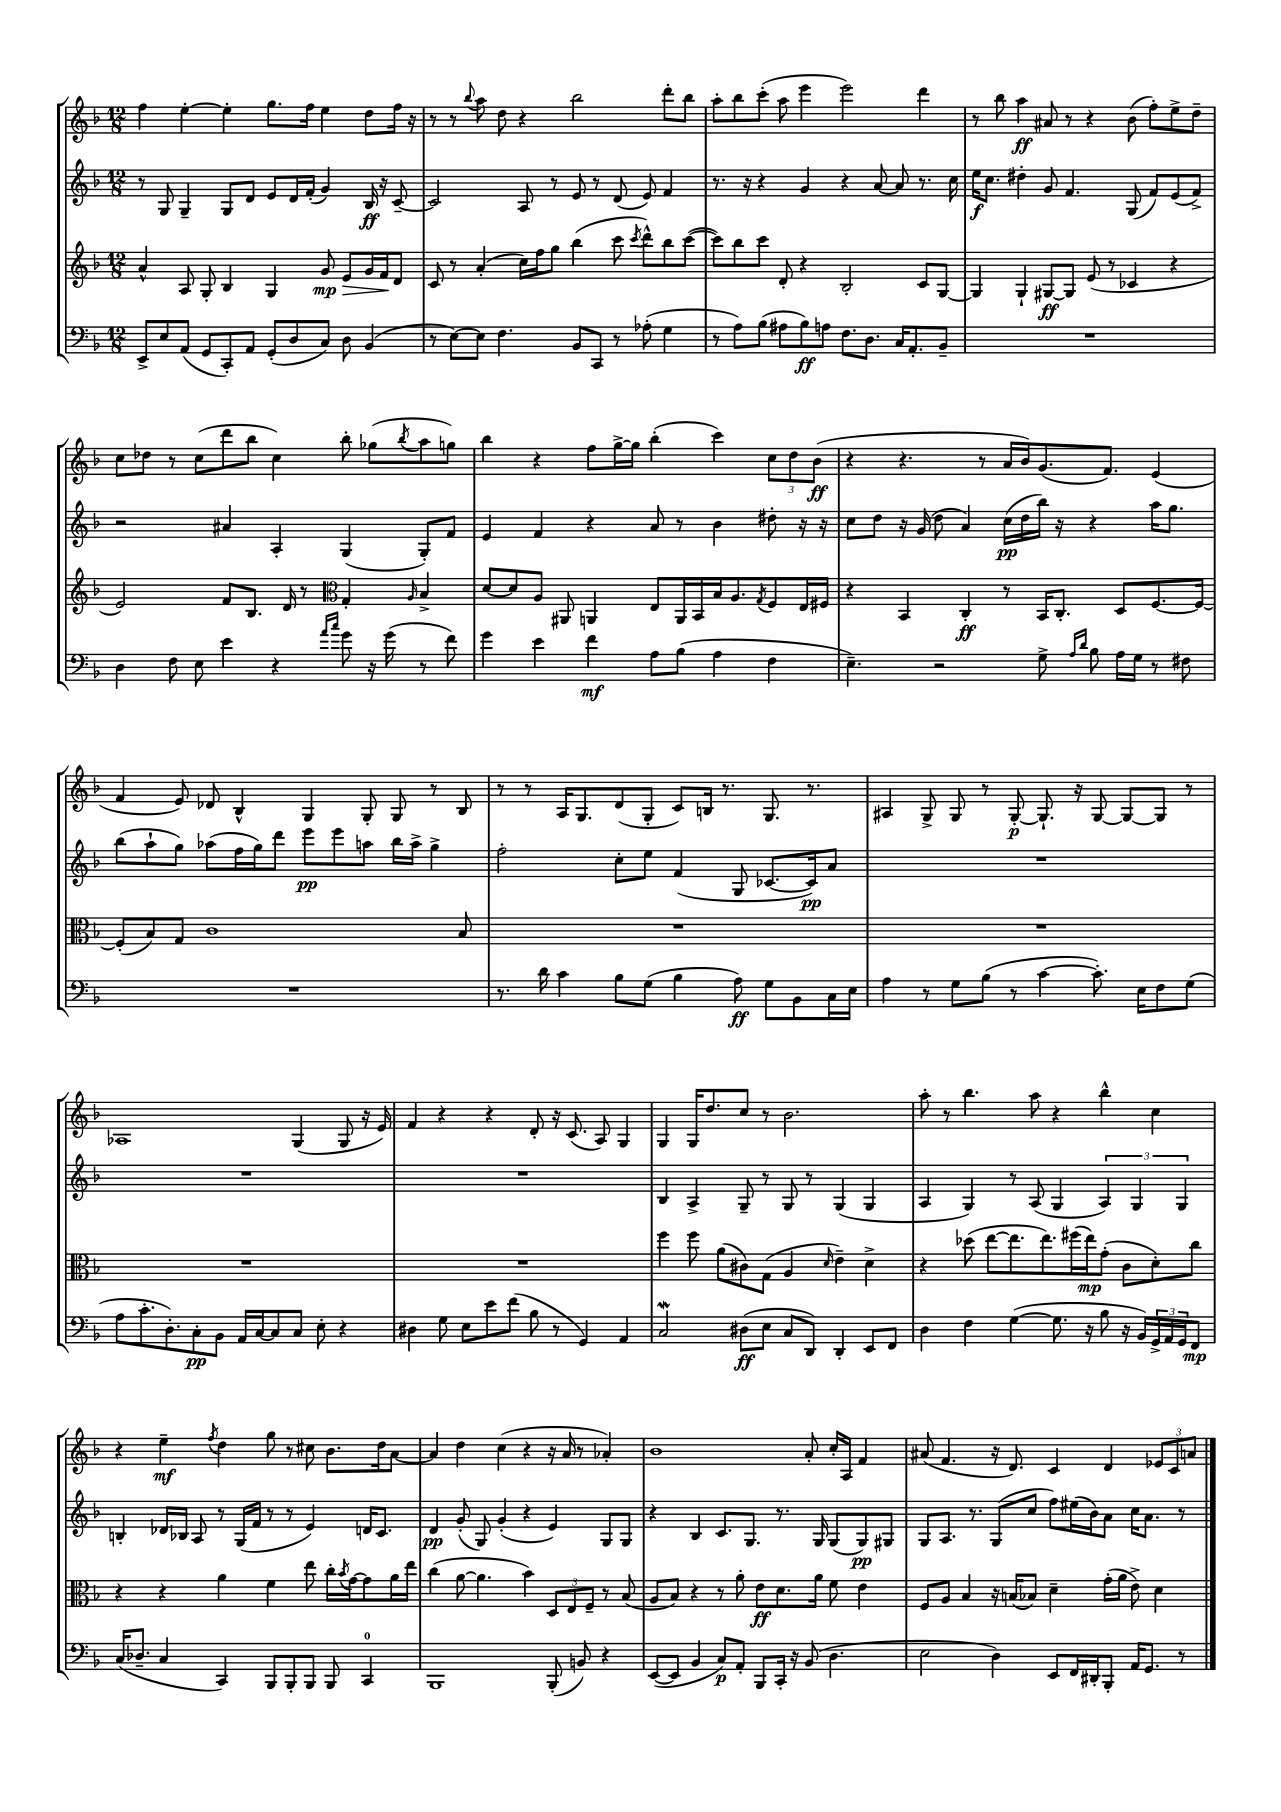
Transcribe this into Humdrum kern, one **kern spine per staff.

**kern	**dynam	**kern	**dynam	**kern	**dynam	**kern	**dynam
*part4	*part4	*part3	*part3	*part2	*part2	*part1	*part1
*staff4	*staff4	*staff3	*staff3	*staff2	*staff2	*staff1	*staff1
*clefF4	*	*clefG2	*	*clefG2	*	*clefG2	*
*k[b-]	*	*k[b-]	*	*k[b-]	*	*k[b-]	*
*M12/8	*	*M12/8	*	*M12/8	*	*M12/8	*
=9	=9	=9	=9	=9	=9	=9	=9
8EE^/L	.	4a^^/	.	8r	.	4ff\	.
8E/	.	.	.	8G/	.	.	.
(8AA/J	.	8A/	.	4G~/	.	[4ee'\	.
8GG/L	.	8G'/	.	.	.	.	.
8CC'/)	.	4B-/	.	8G/L	.	4ee'\]	.
8AA/J	.	.	.	8d/J	.	.	.
(8GG'/L	.	4G/	.	8e/L	.	8.gg\L	.
8D/	.	.	.	16d/L	.	.	.
.	.	.	.	(16f'/JJ	.	16ff\Jk	.
!	!	!	!LO:HP:b	!	!	!	!
8C/J)	.	8g/	> mp	4g/)	.	4ee\	.
8D\	.	8e/L	.	.	.	.	.
(4BB-/	.	16g/L	.	16B-/	ff	8dd\L	.
.	.	16f/J	.	16r	.	.	.
.	.	8d/J	]	[8c~/	.	16ff\Jk	.
.	.	.	.	.	.	16r	.
=10	=10	=10	=10	=10	=10	=10	=10
8r	.	8c/	.	2c/]	.	8r	.
[8E\L)	.	8r	.	.	.	8r	.
.	.	.	.	.	.	8qqbb-/	.
8E\J]	.	(4a'/	.	.	.	8aa\	.
4.F\	.	.	.	.	.	8dd\	.
.	.	16cc\LL)	.	8A/	.	4r	.
.	.	16ff\J	.	.	.	.	.
.	.	8gg\J	.	8r	.	.	.
8BB-/L	.	(4bb-\	.	8e/	.	2bb-\	.
8CC/J	.	.	.	8r	.	.	.
8r	.	8ccc\	.	(8d/	.	.	.
.	.	8qccc/	.	.	.	.	.
(8A-X'\	.	8ddd^^\L)	.	8e/)	.	.	.
4G\	.	8bb-\	.	4f/	.	8ddd'\L	.
.	.	([8ccc\J	.	.	.	8bb-\J	.
=11	=11	=11	=11	=11	=11	=11	=11
8r	.	8ccc\L])	.	8.r	.	8aa'\L	.
8A\L)	.	8bb-\	.	.	.	8bb-\	.
.	.	.	.	16r	.	.	.
(8B-\J	.	8ccc\J	.	4r	.	(8ccc'\J	.
8A#X\L	.	8d'/	.	.	.	8aa\	.
8B-\)	ff	4r	.	4g/	.	4eee\	.
8An\J	.	.	.	.	.	.	.
8.F\L	.	2B-'/	.	4r	.	2eee\)	.
8.D\J	.	.	.	.	.	.	.
.	.	.	.	[8a/	.	.	.
16C/KL	.	.	.	8a/]	.	.	.
8.AA'/	.	.	.	.	.	.	.
.	.	8c/L	.	8.r	.	4ddd\	.
8BB-~/J	.	[8G/J	.	.	.	.	.
.	.	.	.	16cc\	.	.	.
=12	=12	=12	=12	=12	=12	=12	=12
1.r	.	4G/]	.	16ee\KL	f	8r	.
.	.	.	.	8.cc\J	.	.	.
.	.	.	.	.	.	8bb-\	.
.	.	4G`/	.	4dd#X'\	.	4aa\	ff
.	.	[8G#X/L	ff	8g/	.	8a#X/	.
.	.	8G#/J]	.	4.f/	.	8r	.
.	.	(8e/	.	.	.	4r	.
.	.	8r	.	.	.	.	.
.	.	4c-X/	.	(8G/	.	(8b-\	.
.	.	.	.	8f/L)	.	8ff'\L)	.
.	.	4r	.	(8e/	.	8ee^\	.
.	.	.	.	8f^/J)	.	8dd~\J	.
!!LO:LB:g=z
=13	=13	=13	=13	=13	=13	=13	=13
4D\	.	2e/)	.	2r	.	8cc\L	.
.	.	.	.	.	.	8dd-X\J	.
8F\	.	.	.	.	.	8r	.
8E\	.	.	.	.	.	(8cc\L	.
4e\	.	8f/L	.	4a#X/	.	8ddd\	.
.	.	8.B-/J	.	.	.	8bb-\J	.
4r	.	.	.	4A'/	.	4cc\)	.
.	.	16d/	.	.	.	.	.
.	.	8r	.	.	.	.	.
16qqa/LL	.	.	.	.	.	.	.
16qqcc/JJ	.	.	.	.	.	.	.
*	*	*clefC3	*	*	*	*	*
8g\	.	4G'/	.	(4G/	.	8bb-'\	.
16r	.	.	.	.	.	(8gg-X\L	.
(16g\	.	.	.	.	.	.	.
.	.	16qqA/	.	.	.	8qbb-/	.
8r	.	4B-^/	.	8G'/L)	.	8aa\	.
8f\)	.	.	.	8f/J	.	8ggn\J)	.
=14	=14	=14	=14	=14	=14	=14	=14
4g\	.	[8d/L	.	4e/	.	4bb-\	.
.	.	8d/]	.	.	.	.	.
4e\	.	8A/J	.	4f/	.	4r	.
.	.	8AA#X/	.	.	.	.	.
4f\	mf	4AAn/	.	4r	.	8ff\L	.
.	.	.	.	.	.	[16gg^\L	.
.	.	.	.	.	.	16gg\JJ]	.
8A\L	.	8E/L	.	8a/	.	(4bb-'\	.
(8B-\J	.	16AA/L	.	8r	.	.	.
.	.	16BB-/	.	.	.	.	.
4A\	.	16B-/J	.	4b-\	.	4ccc\)	.
.	.	8.A/	.	.	.	.	.
.	.	8qG/	.	.	.	.	.
4F\	.	8F/	.	8dd#X'\	.	12cc\L	.
.	.	.	.	.	.	12dd\	.
.	.	16E/L	.	16r	.	.	.
.	.	.	.	.	.	(12b-\J	ff
.	.	16F#X/JJ	.	16r	.	.	.
=15	=15	=15	=15	=15	=15	=15	=15
4.E~\)	.	4r	.	8cc\L	.	4r	.
.	.	.	.	8dd\J	.	.	.
.	.	4BB-/	.	16r	.	4.r	.
.	.	.	.	(16g/	.	.	.
2r	.	.	.	8dd\	.	.	.
.	.	4C'/	ff	4a/)	.	.	.
.	.	.	.	.	.	8r	.
.	.	8r	.	(16cc\LL	pp	16a/LL	.
.	.	.	.	16dd\	.	16b-/J)	.
8G^\	.	16BB-/KL	.	16bb-\JJ)	.	(8.g/	.
.	.	8.C'/J	.	16r	.	.	.
16qqA/LL	.	.	.	.	.	.	.
16qqd/JJ	.	.	.	.	.	.	.
8B-\	.	.	.	4r	.	.	.
.	.	.	.	.	.	8.f/J)	.
16A\LL	.	8D/L	.	.	.	.	.
16G\JJ	.	.	.	.	.	.	.
8r	.	[8.F/	.	16aa\KL	.	(4e/	.
.	.	.	.	8.gg\J	.	.	.
8F#X\	.	.	.	.	.	.	.
.	.	16F/Jk_	.	.	.	.	.
!!LO:LB:g=z
=16	=16	=16	=16	=16	=16	=16	=16
1.r	.	(8F'/L]	.	(8bb-\L	.	4f/	.
.	.	8B-/)	.	8aa`\	.	.	.
.	.	8G/J	.	8gg\J)	.	8e/)	.
.	.	1c	.	(8aa-X\L	.	8d-X/	.
.	.	.	.	16ff\L	.	4B-^^/	.
.	.	.	.	16gg\J)	.	.	.
.	.	.	.	8ddd\J	.	.	.
.	.	.	.	8eee\L	pp	4G/	.
.	.	.	.	8eee\	.	.	.
.	.	.	.	8aan\J	.	8G'/	.
.	.	.	.	16bb-\LL	.	8G/	.
.	.	.	.	16aa^\JJ	.	.	.
.	.	.	.	4gg^\	.	8r	.
.	.	8B-/	.	.	.	8B-/	.
=17	=17	=17	=17	=17	=17	=17	=17
8.r	.	1.r	.	2ff'\	.	8r	.
.	.	.	.	.	.	8r	.
16d\	.	.	.	.	.	.	.
4c\	.	.	.	.	.	16A/KL	.
.	.	.	.	.	.	8.G/	.
8B-\L	.	.	.	8cc'\L	.	(8d/	.
(8G\J	.	.	.	8ee\J	.	8G'/J	.
4B-\	.	.	.	(4f/	.	8c/L)	.
.	.	.	.	.	.	16Bn/Jk	.
.	.	.	.	.	.	8.r	.
8A\)	ff	.	.	8G/	.	.	.
8G\L	.	.	.	[8.c-X/L	.	8.G/	.
8BB-\	.	.	.	.	.	.	.
.	.	.	.	16c-/k])	pp	8.r	.
16C\L	.	.	.	8a/J	.	.	.
16E\JJ	.	.	.	.	.	.	.
=18	=18	=18	=18	=18	=18	=18	=18
4A\	.	1.r	.	1.r	.	4A#X/	.
8r	.	.	.	.	.	8G^/	.
8G\L	.	.	.	.	.	8G/	.
(8B-\J	.	.	.	.	.	8r	.
8r	.	.	.	.	.	[8G'/	p
[4c\	.	.	.	.	.	8.G`/]	.
.	.	.	.	.	.	16r	.
8.c'\])	.	.	.	.	.	[8G/	.
.	.	.	.	.	.	8G/L_	.
16E\KL	.	.	.	.	.	.	.
8F\	.	.	.	.	.	8G/J]	.
(8G\J	.	.	.	.	.	8r	.
!!LO:LB:g=z
=19	=19	=19	=19	=19	=19	=19	=19
8A\L	.	1.r	.	1.r	.	1A-X	.
8.c'\	.	.	.	.	.	.	.
8.D'\)	.	.	.	.	.	.	.
8C'\	pp	.	.	.	.	.	.
8BB-\J	.	.	.	.	.	.	.
16AA/LL	.	.	.	.	.	.	.
[16C/J	.	.	.	.	.	.	.
8C/]	.	.	.	.	.	.	.
8C/J	.	.	.	.	.	(4G/	.
8E'\	.	.	.	.	.	.	.
4r	.	.	.	.	.	8G/	.
.	.	.	.	.	.	16r	.
.	.	.	.	.	.	16e/)	.
=20	=20	=20	=20	=20	=20	=20	=20
4D#X\	.	1.r	.	1.r	.	4f/	.
8G\	.	.	.	.	.	4r	.
8E\L	.	.	.	.	.	.	.
8e\	.	.	.	.	.	4r	.
(8f\J	.	.	.	.	.	.	.
8B-\	.	.	.	.	.	8d'/	.
8r	.	.	.	.	.	16r	.
.	.	.	.	.	.	(8.c/	.
4GG/)	.	.	.	.	.	.	.
.	.	.	.	.	.	8A/)	.
4AA/	.	.	.	.	.	4G/	.
=21	=21	=21	=21	=21	=21	=21	=21
2CW/	.	4ff\	.	4B-/	.	4G/	.
.	.	8ff\	.	4A^/	.	16G/KL	.
.	.	.	.	.	.	8.dd/	.
.	.	(8a\L	.	.	.	.	.
(8D#X\L	ff	8c#X\)	.	8G~/	.	8cc/J	.
8E\J	.	(8G\J	.	8r	.	8r	.
8C/L	.	4A/	.	8G/	.	2.b-\	.
8DD/J)	.	.	.	8r	.	.	.
.	.	16qqd/	.	.	.	.	.
4DD'/	.	4e~\)	.	(4G/	.	.	.
8EE/L	.	4d^\	.	4G/	.	.	.
8FF/J	.	.	.	.	.	.	.
=22	=22	=22	=22	=22	=22	=22	=22
4D\	.	4r	.	4A/	.	8aa'\	.
.	.	.	.	.	.	8r	.
4F\	.	(8dd-X\	.	4G/)	.	4.bb-\	.
.	.	[8ee\L	.	.	.	.	.
([4G\	.	8.ee\]	.	8r	.	.	.
.	.	.	.	(8A/	.	8aa\	.
.	.	8.ee\)	.	.	.	.	.
8.G\]	.	.	.	4G/	.	4r	.
.	.	(16ff#X\L	.	.	.	.	.
16r	.	16ee\J)	mp	.	.	.	.
8B-\	.	(8g'\J	.	6A/)	.	4bb-^^\	.
16r	.	8c\L	.	.	.	.	.
.	.	.	.	6G/	.	.	.
16BB-/LL)	.	.	.	.	.	.	.
24GG^/	.	8d'\)	.	.	.	4cc\	.
24AA/	.	.	.	.	.	.	.
24GG/J	.	.	.	6G/	.	.	.
8FF/J	mp	8cc\J	.	.	.	.	.
!!LO:LB:g=z
=23	=23	=23	=23	=23	=23	=23	=23
(16C/KL	.	4r	.	4Bn'/	.	4r	.
8.D-X~/J	.	.	.	.	.	.	.
4C/	.	4r	.	16d-X/LL	.	4ee~\	mf
.	.	.	.	16B-X/JJ	.	.	.
.	.	.	.	8A/	.	.	.
.	.	.	.	.	.	8qff/	.
4CC/)	.	4a\	.	8r	.	4dd\	.
.	.	.	.	(16G/LL	.	.	.
.	.	.	.	16f/JJ	.	.	.
8BBB-/L	.	4f\	.	8r	.	8gg\	.
8BBB-'/	.	.	.	8r	.	8r	.
8BBB-/J	.	8ee\	.	4e/)	.	8cc#X\	.
8BBB-/	.	16cc'\LL	.	.	.	8.b-\L	.
.	.	8qb-/	.	.	.	.	.
.	.	[16g\J	.	.	.	.	.
4CC/	.	8g\]	.	16dn/KL	.	.	.
.	.	.	.	8.c/J	.	16dd\k	.
.	.	16a\L	.	.	.	[8a\J	.
.	.	16ee\JJ	.	.	.	.	.
=24	=24	=24	=24	=24	=24	=24	=24
1BBB-	.	(4cc\	.	4d/	pp	4a/]	.
.	.	[8a\	.	(8g'/	.	4dd\	.
.	.	4.a\]	.	8G/)	.	.	.
.	.	.	.	(4g'/	.	(4cc\	.
.	.	4b-\)	.	4r	.	4r	.
(8BBB-'/	.	12D/L	.	4e/)	.	16r	.
.	.	.	.	.	.	16a/	.
.	.	12E/	.	.	.	.	.
8BBn/)	.	.	.	.	.	8r	.
.	.	12F~/J	.	.	.	.	.
4r	.	8r	.	8G/L	.	4a-X'/)	.
.	.	(8B-/	.	8G/J	.	.	.
=25	=25	=25	=25	=25	=25	=25	=25
([8EE/L	.	8A/L	.	4r	.	1b-	.
8EE/J]	.	8B-/J)	.	.	.	.	.
4BB-/	.	4r	.	4B-/	.	.	.
8C/L)	p	8r	.	8.c/L	.	.	.
8AA'/J	.	8a'\	.	.	.	.	.
.	.	.	.	8.G/J	.	.	.
8BBB-/L	.	8e\L	ff	.	.	.	.
16CC'/Jk	.	8.d\	.	8.r	.	.	.
16r	.	.	.	.	.	.	.
(8BB-/	.	.	.	.	.	8a'/	.
.	.	16a\Jk	.	16G/	.	.	.
4.D\	.	8f\	.	(8G/L	.	16cc'/LL	.
.	.	.	.	.	.	16A/JJ	.
.	.	4e\	.	8G/)	pp	4f/	.
.	.	.	.	8G#X/J	.	.	.
=26	=26	=26	=26	=26	=26	=26	=26
2E\	.	8F/L	.	8G/L	.	(8a#X/	.
.	.	8A/J	.	8.A/J	.	4.f/	.
.	.	4B-/	.	.	.	.	.
.	.	.	.	8.r	.	.	.
4D\)	.	16r	.	(8G/L	.	16r	.
.	.	(16Bn/KL	.	.	.	8.d/)	.
.	.	8B-X/J)	.	8cc/J	.	.	.
8EE/L	.	4d~\	.	8ff\L)	.	4c/	.
16FF/L	.	.	.	(16ee#X\L	.	.	.
16DD#X'/J	.	.	.	16b-\J)	.	.	.
8BBB-'/J	.	(16g'\LL	.	8a\J	.	4d/	.
.	.	16a\JJ	.	.	.	.	.
16AA/KL	.	8e^\)	.	16cc\KL	.	.	.
8.GG/J	.	.	.	8.a\J	.	.	.
.	.	4d\	.	.	.	12e-X/L	.
.	.	.	.	.	.	12c/	.
8r	.	.	.	8r	.	.	.
.	.	.	.	.	.	12an/J	.
==	==	==	==	==	==	==	==
*-	*-	*-	*-	*-	*-	*-	*-
